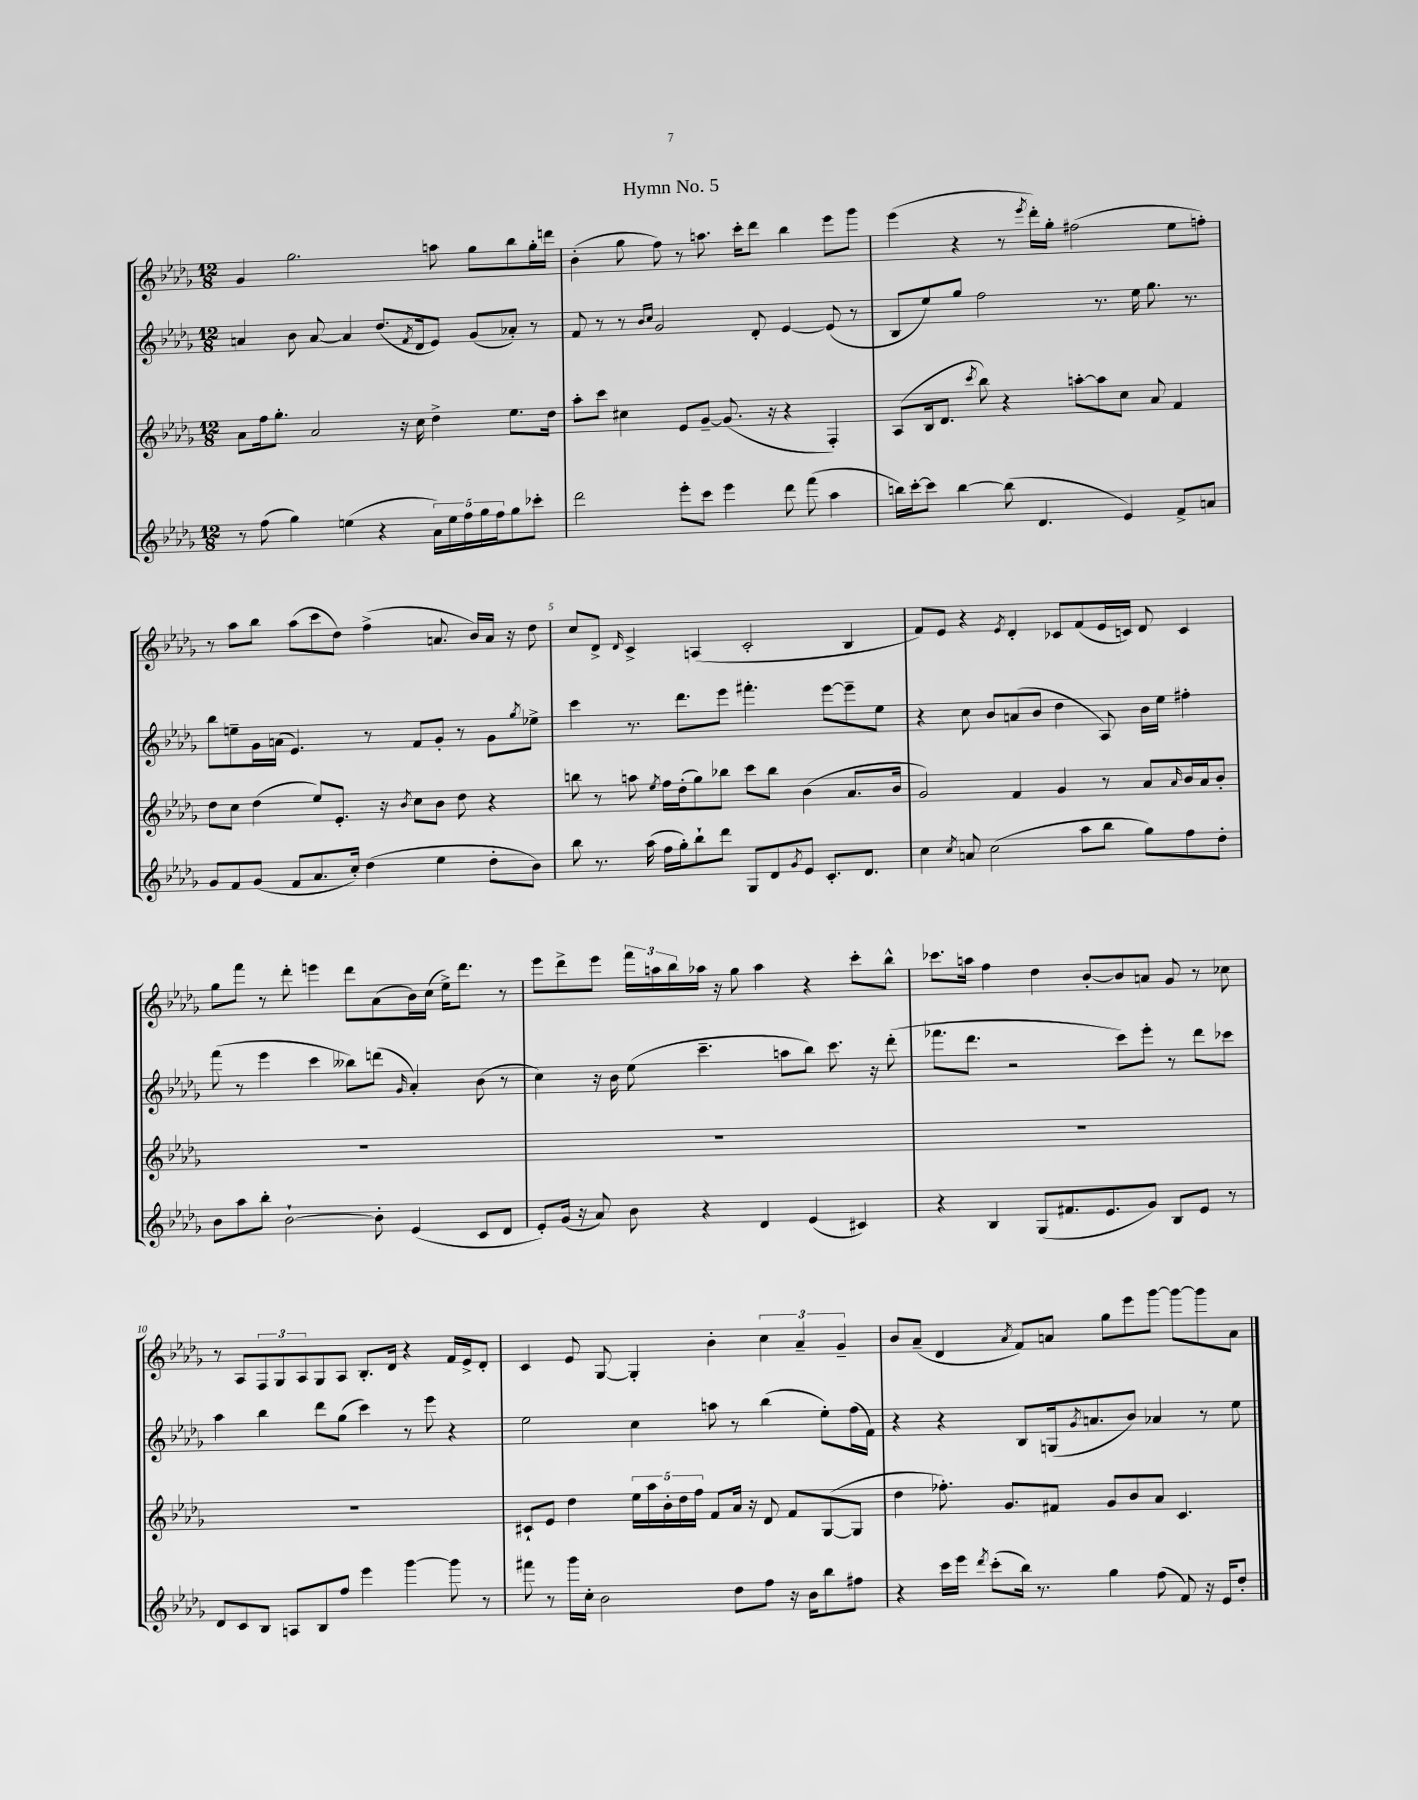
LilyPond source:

\header { title = "Hymn No. 5" }
<<
\new StaffGroup <<
\new Staff = "s0" {
    \clef treble \key des \major \numericTimeSignature \time 12/8
    ges'4 ges''2. a''8 ges''8 bes''8 ges''16-. d'''16 |
    bes'4-.( ges''8 f''8) r8 a''8. c'''16-. des'''8 bes''4 ees'''8 ges'''8 |
    ees'''4( r4 r8 \acciaccatura { ees'''8 } des'''16-.) ges''16-. fis''2( ees''8 f''8-.) |
    r8 aes''8 bes''8 aes''8( c'''8 des''8) f''4->( a'8. bes'16) a'16 r16 des''8 |
    c''8 des'8-> \grace { des'16 } c'4-> a4( c'2-. bes4 |
    f'8) ees'8 r4 \acciaccatura { ees'8 } des'4-. ces'8 f'8( ees'16 c'16) des'8 c'4 |
    ges''8 f'''8 r8 des'''8-. e'''4 des'''8 aes'8( bes'16) c''16( ees''16->) des'''8. r8 |
    ees'''8 des'''8-> ees'''8 \tuplet 3/2 { f'''16 a''16 bes''16 } aes''16 r16 ges''8 aes''4 r4 c'''8-. bes''8-^ |
    ces'''8. a''16 f''4 des''4 bes'8~-. bes'8 a'8 ges'8 r8 ces''8 |
    r8 aes8 \tuplet 3/2 { f8 ges8 aes8 } ges8 aes8 bes8.-. des'16 r4 f'16 ees'16-> des'8-. |
    c'4 ees'8 ges8~ ges4-. bes'4-. \tuplet 3/2 { c''4 aes'4-- ges'4-- } |
    bes'8 aes'8--( des'4 \acciaccatura { aes'8 } f'8) a'8 ges''8 ees'''8 ges'''8~ ges'''8~ ges'''8 a'8 \bar "|." |
}
\new Staff = "s1" {
    \clef treble \key des \major \numericTimeSignature \time 12/8
    a'4 bes'8 a'8~ a'4 des''8.( \acciaccatura { f'8 } des'16 ees'8) ges'8( aes'8-.) r8 |
    f'8 r8 r8 \grace { bes'16 c''16 } ges'2 des'8-. ees'4~ ees'8( r8 |
    bes8 ees''8) ges''8 f''2 r8. ees''16 ges''8. r8. |
    bes''8 e''8-- ges'16 a'16( ees'4.) r8 f'8 ges'8-. r8 ges'8 \acciaccatura { ges''8 } ees''8-> |
    c'''4 r8. des'''8. ees'''8 fis'''4.-. ees'''8~ ees'''8-- ees''8 |
    r4 c''8 bes'8 a'8( bes'8 des''4 aes8) bes'16 ees''16 fis''4-. |
    f'''8( r8 ees'''4 c'''4 beses''8) d'''8( \grace { ges'16 } aes'4-.) bes'8( r8 |
    c''4) r16 bes'16 ees''8( c'''4.-- a''8 bes''8) c'''8. r16 des'''8-.( |
    fes'''8. des'''8. r2 c'''8) ees'''8-. r8 des'''8 ces'''8 |
    aes''4 bes''4 des'''8 ges''8( c'''4) r8 ees'''8 r4 |
    ees''2 c''4 a''8 r8 bes''4( ees''8-.) f''16( f'16) |
    r4 r4 bes8 g16( \acciaccatura { ges'8 } a'8. bes'8) aes'4 r8 ees''8 \bar "|." |
}
\new Staff = "s2" {
    \clef treble \key des \major \numericTimeSignature \time 12/8
    aes'8 f''16 ges''8.-. aes'2 r16 c''16 des''4-> ees''8. des''16 |
    aes''8-. c'''8 cis''4 ees'8 ges'8~-- ges'8.( r16 r4 f4-.) |
    aes8( bes16 des'8. \acciaccatura { c'''8 } bes''8) r4 a''8~-. a''8 c''8 aes'8 f'4 |
    des''8 c''8 des''4( ees''8) ees'8.-. r16 \acciaccatura { bes'8 } c''8 bes'8 des''8 r4 |
    b''8 r8 a''8 \acciaccatura { ees''8 } f''16 des''16-.( ges''8) bes''8 c'''8 bes''8 bes'4( aes'8. bes'16 |
    ges'2) f'4 ges'4 r8 aes'8 \grace { aes'16 } bes'16 aes'16 bes'8-. |
    R1. |
    R1. |
    R1. |
    R1. |
    cis'8-! ees'8 des''4 \tuplet 5/4 { ees''16 aes''16 bes'16-. des''16 f''16 } f'8 aes'16 r16 des'8 f'8 ges8~( ges8 |
    des''4 fes''8.-.) ges'8. fis'8 ges'8 bes'8 aes'8 c'4. \bar "|." |
}
\new Staff = "s3" {
    \clef treble \key des \major \numericTimeSignature \time 12/8
    r8 f''8( ges''4) e''4( r4 \tuplet 5/4 { aes'16) e''16 f''16 ges''16 f''16 } ges''8 ces'''8-. |
    des'''2 ees'''8-. c'''8 ees'''4 des'''8 f'''8( aes''4 |
    b''16) c'''16~-. c'''8 b''4~ b''8( des'4. ees'4) f'8-> a'8 |
    ges'8 f'8 ges'8( f'8 aes'8. c''16-.) des''4( ees''4 des''8-. bes'8) |
    bes''8 r8. aes''16( f''16 ges''16-.) bes''8-! des'''8 ges8 des'8 \acciaccatura { ges'8 } ees'8 c'8.-. des'8. |
    c''4 \acciaccatura { c''8 } a'8 c''2( aes''8 bes''8 ges''8) f''8 des''8-. |
    bes'8 aes''8 bes''8-. bes'2~-! bes'8-. ees'4( c'8 des'8 |
    ees'8-.) ges'16( r16 aes'8) bes'8 r4 des'4 ees'4( cis'4) |
    r4 bes4 ges8( fis'8. ees'8. ges'8) bes8 ees'8 r8 |
    des'8 c'8 bes8 a8 bes8 f''8 ees'''4 ges'''4~ ges'''8 r8 |
    fis'''8 r8 ges'''16 c''16-. bes'2 des''8 f''8 r16 bes'16 bes''8 fis''8 |
    r4 c'''16 ees'''16 \acciaccatura { des'''8 } c'''8-.( bes''16) r8. ges''4 f''8( f'8) r16 ees'16 des''8-. \bar "|." |
}
>>
>>
\layout { \context { \Score \override BarNumber.break-visibility = ##(#f #t #t) barNumberVisibility = #(every-nth-bar-number-visible 5) } }
